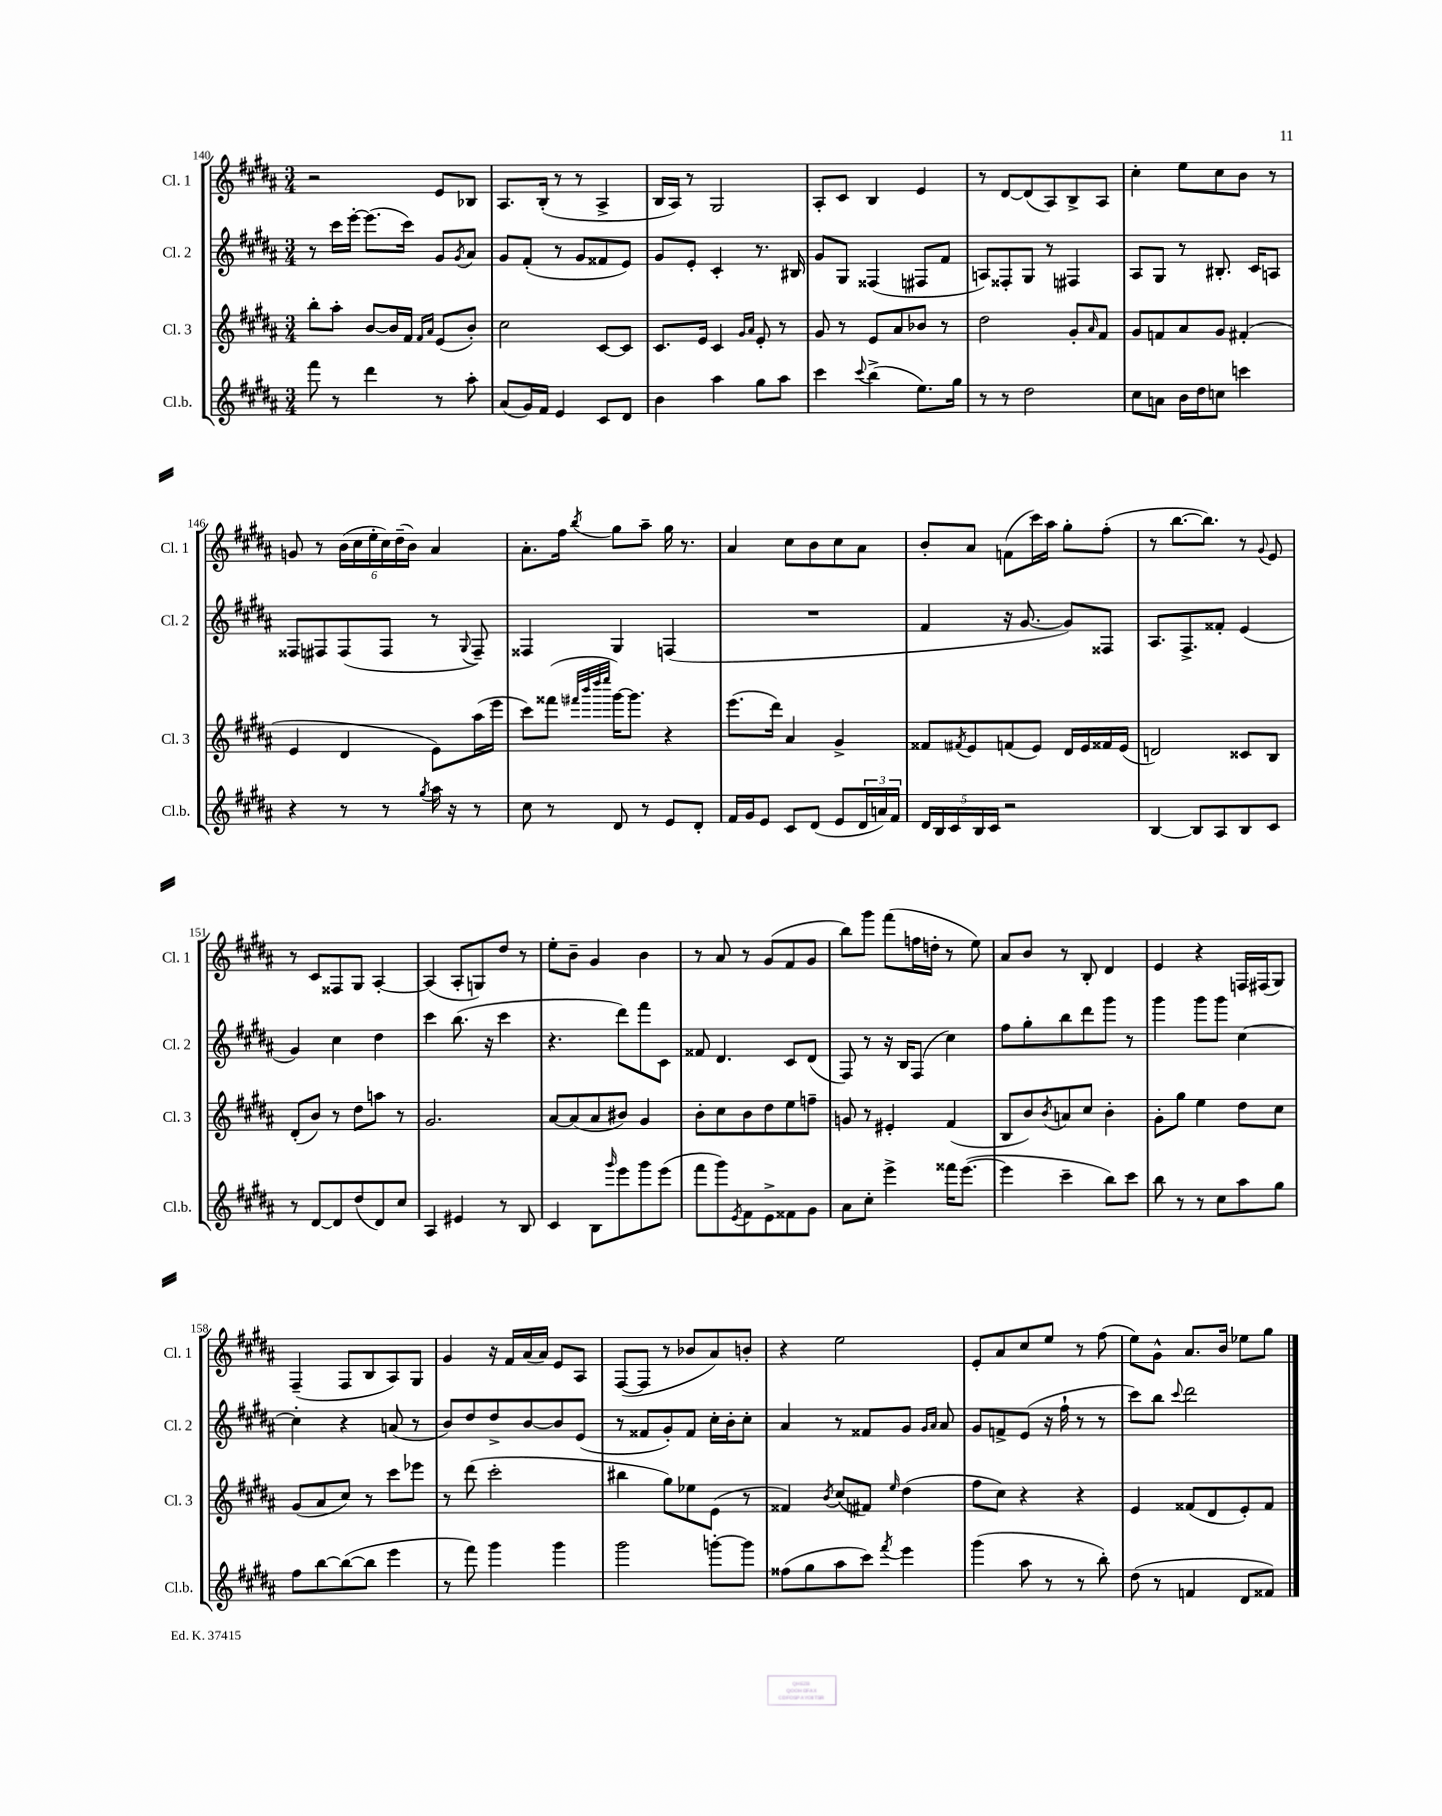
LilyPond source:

<<
\new StaffGroup <<
\new Staff = "s0" \with { instrumentName = "Cl. 1" shortInstrumentName = "Cl. 1" } {
    \clef treble \key b \major \numericTimeSignature \time 3/4
    r2 e'8 bes8 |
    ais8. b16-.( r8 r8 ais4-> |
    b16 ais16) r8 gis2 |
    ais8-. cis'8 b4 e'4 |
    r8 dis'8~ dis'8( ais8) b8-> ais8 |
    cis''4-. e''8 cis''8 b'8 r8 |
    g'8 r8 \tuplet 6/4 { b'16( cis''16 e''16-. cis''16) dis''16--( b'16) } ais'4 |
    ais'8.-. fis''16 \acciaccatura { b''8 } gis''8 ais''8-- gis''16 r8. |
    ais'4 cis''8 b'8 cis''8 ais'8 |
    b'8-. ais'8 f'8( cis'''16) ais''16 gis''8-. fis''8-.( |
    r8 b''8.~ b''8.) r8 \appoggiatura { gis'8 } e'8 |
    r8 cis'8 fisis8 gis8 ais4~-. |
    ais4( ais8-. g8) dis''8 r8 |
    e''8-. b'8-- gis'4 b'4 |
    r8 ais'8 r8 gis'8( fis'8 gis'8 |
    b''8) gis'''8 fis'''8( f''16 d''16-. r8 e''8) |
    ais'8 b'8 r8 b8-. dis'4 |
    e'4 r4 f16 fis16( gis8) |
    fis4--( fis8 b8 ais8) gis8 |
    gis'4 r16 fis'16 ais'16( ais'16) e'8 ais8 |
    fis8~( fis8 r8 bes'8 ais'8) b'8-. |
    r4 e''2 |
    e'8-. ais'8 cis''8 e''8 r8 fis''8( |
    e''8) gis'8-^ ais'8. b'16 ees''8 gis''8 \bar "|." |
}
\new Staff = "s1" \with { instrumentName = "Cl. 2" shortInstrumentName = "Cl. 2" } {
    \clef treble \key b \major \numericTimeSignature \time 3/4
    r8 cis'''16 e'''16~-. e'''8.( cis'''16) gis'8 \acciaccatura { gis'8 } ais'8 |
    gis'8 fis'8-.( r8 gis'8 fisis'8 e'8) |
    gis'8 e'8-. cis'4-. r8. bis16 |
    gis'8 gis8 fisis4( fis8 fis'8 |
    a8) fisis8-. gis8 r8 fis4 |
    ais8 gis8 r8 bis8.-. cis'16 a8 |
    fisis8 fis8 fis8( fis8 r8 \appoggiatura { gis8 } fis8--) |
    fisis4 gis4 f4( |
    R2. |
    fis'4 r16 gis'8.~ gis'8) fisis8 |
    ais8. fis8.-> fisis'8-. e'4( |
    gis'4) cis''4 dis''4 |
    cis'''4 b''8.( r16 cis'''4 |
    r4. dis'''8) fis'''8 cis'8 |
    fisis'8 dis'4. cis'8 dis'8( |
    fis8) r8 r16 b16 fis8( cis''4) |
    fis''8 gis''8-. b''8 dis'''8 gis'''8 r8 |
    gis'''4 gis'''8 gis'''8 cis''4~ |
    cis''4-. r4 a'8( r8 |
    b'8) dis''8 dis''8-> b'8~ b'8 e'8( |
    r8 fisis'8 gis'8-.) fisis'8 cis''16-. b'16-. cis''8-. |
    ais'4 r8 fisis'8 gis'8 \grace { gis'16 ais'16 } ais'8 |
    gis'8 f'8-> e'8( r16 fis''16-! r8 r8 |
    cis'''8) b''8 \appoggiatura { cis'''8 } dis'''2 \bar "|." |
}
\new Staff = "s2" \with { instrumentName = "Cl. 3" shortInstrumentName = "Cl. 3" } {
    \clef treble \key b \major \numericTimeSignature \time 3/4
    b''8-. ais''8-. b'8~ b'16 fis'16 \grace { fis'16 ais'16 } e'8( b'8-.) |
    cis''2 cis'8~ cis'8 |
    cis'8. e'16 cis'4 \grace { gis'16 ais'16 } e'8-. r8 |
    gis'8 r8 e'8 ais'8 bes'8 r8 |
    dis''2 gis'8-. \grace { ais'16 } fis'8 |
    gis'8 f'8 ais'8 gis'8 fis'4-.( |
    e'4 dis'4 e'8) ais''16( e'''16 |
    cis'''8) fisis'''8( \grace { fis'''32 b'''32 dis''''32 e''''32 } gis'''16~) gis'''8. r4 |
    e'''8.( dis'''16) ais'4 gis'4-> |
    fisis'8 \acciaccatura { fis'8 } e'8 f'8( e'8) dis'16 e'16 fisis'16 e'16( |
    d'2) cisis'8 b8 |
    dis'8-.( b'8) r8 dis''8 a''8 r8 |
    gis'2. |
    ais'8~ ais'8( ais'8 bis'8) gis'4 |
    b'8-. cis''8 b'8 dis''8 e''8 f''8-- |
    g'8 r8 eis'4-. fis'4( |
    b8 b'8) \acciaccatura { b'8 } a'8 cis''8 b'4-. |
    gis'8-. gis''8 e''4 dis''8 cis''8 |
    gis'8( ais'8 cis''8) r8 cis'''8 ees'''8 |
    r8 dis'''8( cis'''2-. |
    bis''4 gis''8) ees''8 e'8( r8 |
    fisis'4) \acciaccatura { b'8 } cis''8( fis'8) \grace { e''16 } dis''4( |
    fis''8 cis''8) r4 r4 |
    e'4 fisis'8( dis'8 e'8-.) fisis'8 \bar "|." |
}
\new Staff = "s3" \with { instrumentName = "Cl.b." shortInstrumentName = "Cl.b." } {
    \clef treble \key b \major \numericTimeSignature \time 3/4
    fis'''8 r8 dis'''4 r8 ais''8-. |
    ais'8( gis'16) fis'16 e'4 cis'8 dis'8 |
    b'4 ais''4 gis''8 ais''8 |
    cis'''4 \appoggiatura { cis'''8 } b''4->( e''8.) gis''16 |
    r8 r8 dis''2 |
    cis''8 a'8 b'16 dis''16 c''8 c'''4 |
    r4 r8 r8 \acciaccatura { gis''8 } ais''16 r16 r8 |
    cis''8 r8 dis'8 r8 e'8 dis'8-. |
    fis'16 gis'16 e'8 cis'8 dis'8( e'8 \tuplet 3/2 { dis'16 a'16) fis'16 } |
    \tuplet 5/4 { dis'16 b16 cis'16 b16 cis'16 } r2 |
    b4~ b8 ais8 b8 cis'8 |
    r8 dis'8~ dis'8 dis''8( dis'8) cis''8 |
    ais4 eis'4 r8 b8 |
    cis'4 b8 \grace { gis'''16 } e'''8 gis'''8 e'''8( |
    fis'''8 gis'''8) \acciaccatura { e'8 } fis'8 e'8-> fisis'8 gis'8 |
    ais'8 cis''8-. e'''4-> fisis'''16 e'''8.~( |
    e'''4 cis'''4-- b''8) cis'''8 |
    b''8 r8 r8 cis''8 ais''8 gis''8 |
    fis''8 b''8~ b''8~( b''8 e'''4 |
    r8 fis'''8) gis'''4 gis'''4 |
    gis'''2 g'''8~-. g'''8 |
    fisis''8( gis''8 ais''8 cis'''8) \acciaccatura { fis'''8 } e'''4 |
    gis'''4( ais''8 r8 r8 b''8-.) |
    dis''8( r8 f'4 dis'8 fisis'8) \bar "|." |
}
>>
>>
\layout { \context { \Score currentBarNumber = #140 } }
